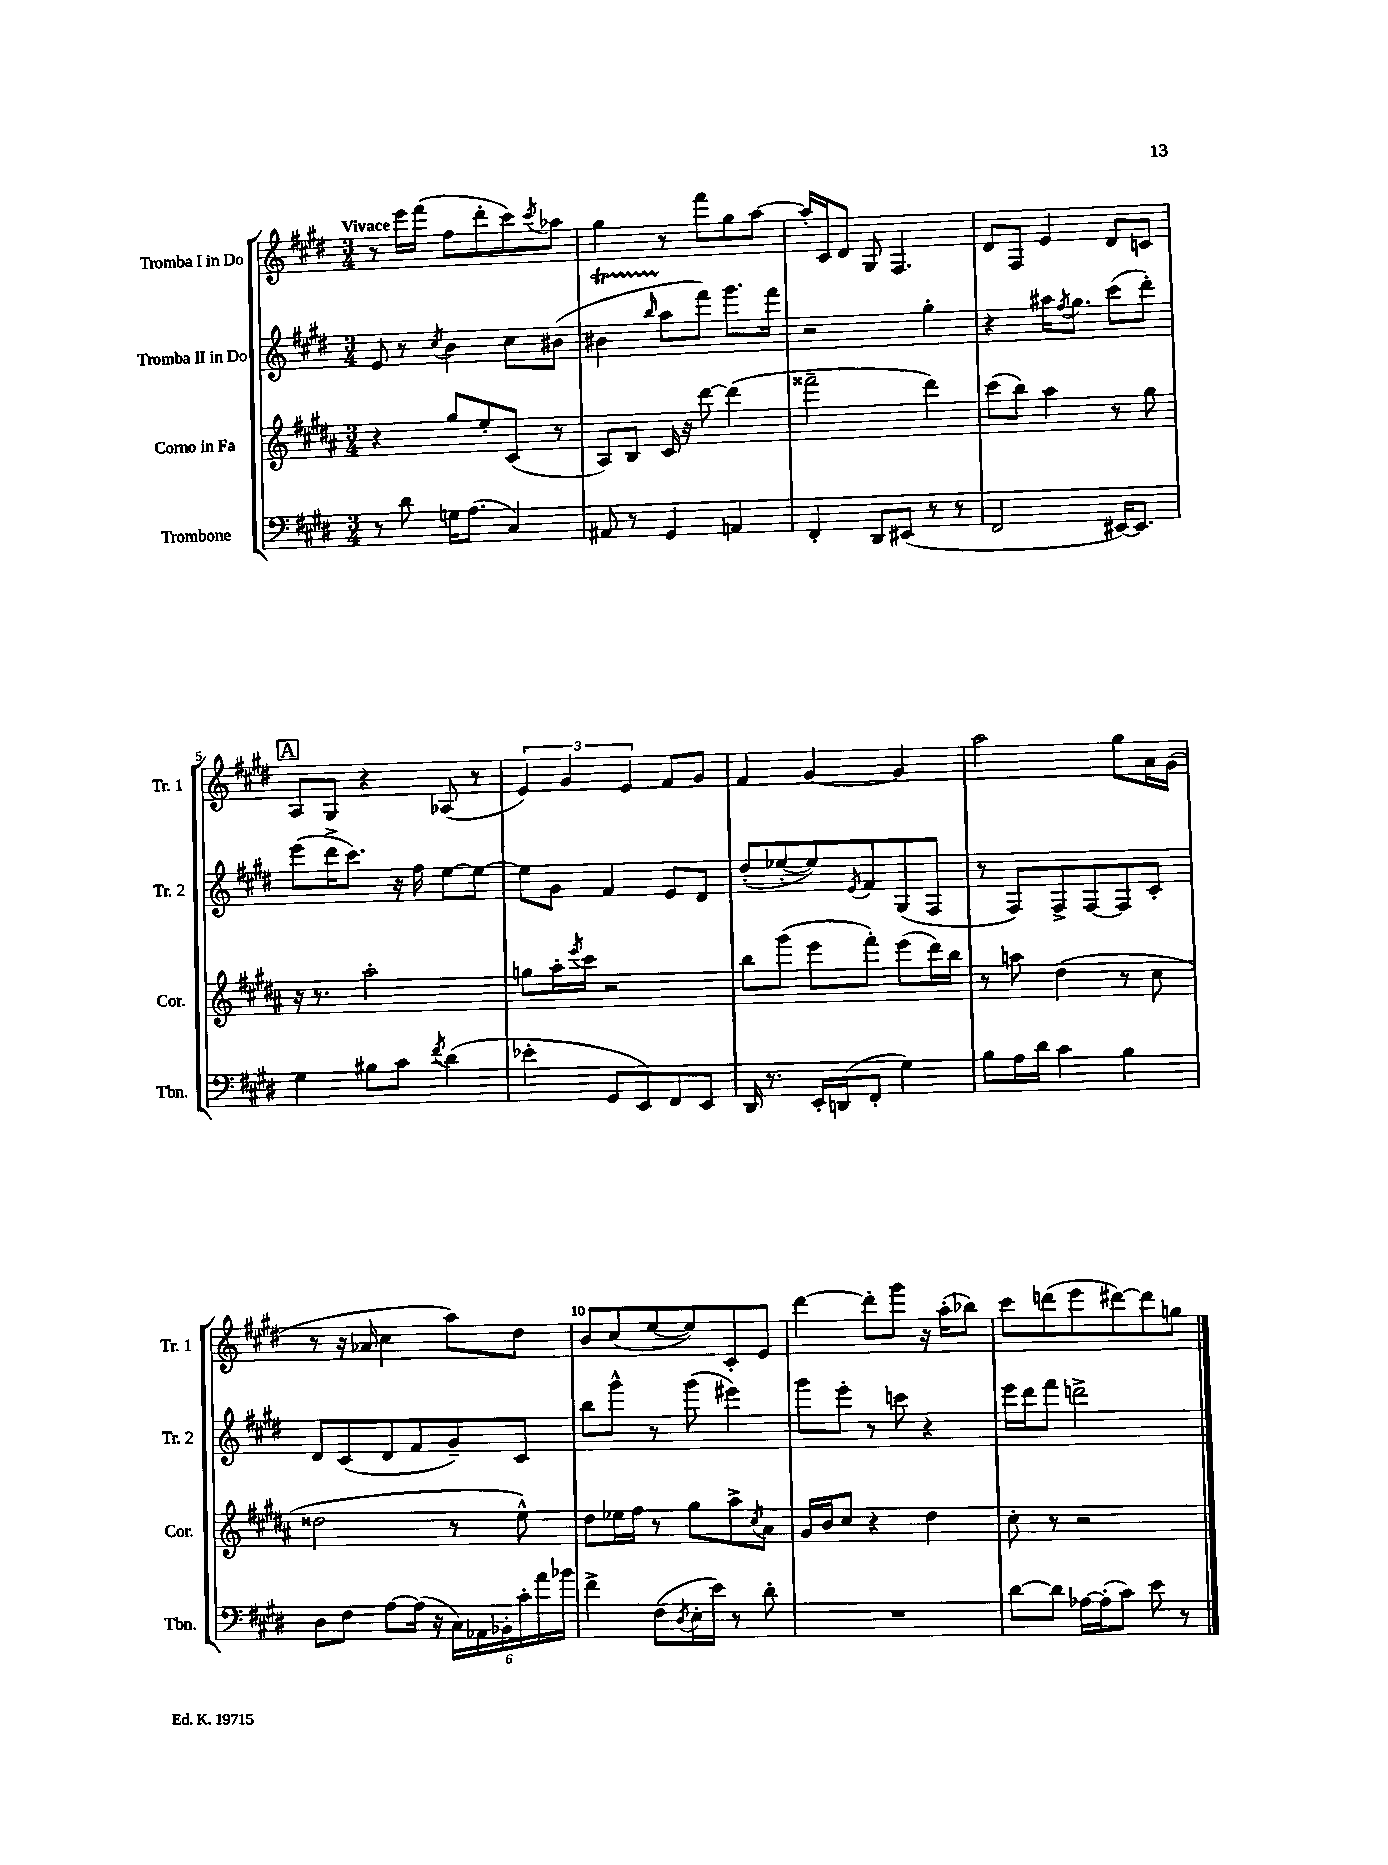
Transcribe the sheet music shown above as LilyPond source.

<<
\new StaffGroup <<
\new Staff = "s0" \with { instrumentName = "Tromba I in Do" shortInstrumentName = "Tr. 1" } {
    \clef treble \key e \major \numericTimeSignature \time 3/4 \tempo "Vivace"
    r8 e'''16 fis'''16( fis''8 dis'''8-. cis'''8) \acciaccatura { cis'''8 } aes''8 |
    gis''4 r8 fis'''8 gis''8 a''8~ |
    a''16-. cis'16 dis'8 gis8 fis4. |
    dis'8 fis8 e'4 dis'8 c'8 |
    \mark \markup { \box "A" } a8 gis8 r4 aes8( r8 |
    \tuplet 3/2 { e'4) gis'4 e'4 } fis'8 gis'8 |
    fis'4 gis'4~ gis'4 |
    a''2 gis''8 a'16 gis'16( |
    r8 r16 aes'16 cis''4 a''8) dis''8 |
    b'8 cis''8( e''8~ e''8) cis'8-. e'8 |
    dis'''4~ dis'''8-. gis'''8 r16 a''16-.( bes''8) |
    cis'''8 d'''8( e'''8 dis'''8~) dis'''8 g''8 \bar "|." |
}
\new Staff = "s1" \with { instrumentName = "Tromba II in Do" shortInstrumentName = "Tr. 2" } {
    \clef treble \key e \major \numericTimeSignature \time 3/4
    e'8 r8 \acciaccatura { cis''8 } b'4 cis''8 bis'8( |
    bis'4\startTrillSpan \grace { b''16 } a''8\stopTrillSpan fis'''8) gis'''8. fis'''16 |
    r2 gis''4-. |
    r4 ais''16 \acciaccatura { fis''8 } gis''8. cis'''8( dis'''8-.) |
    \mark \markup { \box "A" } e'''8( dis'''16-> cis'''8.) r16 fis''16 e''8~ e''8~ |
    e''8 gis'8 fis'4 e'8 dis'8 |
    dis''8-.( ees''8~-. ees''8) \acciaccatura { e'8 } fis'8 gis8( fis8 |
    r8 fis8) fis8-> fis8~ fis8 cis'8-. |
    dis'8 cis'8( dis'8 fis'8 gis'8--) cis'8 |
    b''8 gis'''8-^ r8 gis'''8( eis'''4) |
    gis'''8 e'''8-. r8 c'''8 r4 |
    e'''16 dis'''16 fis'''8 d'''2-> \bar "|." |
}
\new Staff = "s2" \with { instrumentName = "Corno in Fa" shortInstrumentName = "Cor." } {
    \clef treble \key b \major \numericTimeSignature \time 3/4
    r4 gis''8 e''8-. cis'8( r8 |
    ais8) b8 cis'16 r16 dis'''8~ dis'''4( |
    fisis'''2-- dis'''4) |
    cis'''8( b''8) ais''4 r8 gis''8 |
    \mark \markup { \box "A" } r16 r8. ais''2-. |
    g''8 ais''16-. \acciaccatura { e'''8 } cis'''16 r2 |
    b''8 gis'''8( e'''8 fis'''8-.) e'''8( dis'''16) b''16 |
    r8 a''8 dis''4( r8 cis''8 |
    disis''2 r8 e''8-^) |
    dis''8 ees''16 fis''16 r8 gis''8 ais''8-> \acciaccatura { cis''8 } ais'8 |
    gis'16 b'16 cis''8 r4 dis''4 |
    cis''8-. r8 r2 \bar "|." |
}
\new Staff = "s3" \with { instrumentName = "Trombone" shortInstrumentName = "Tbn." } {
    \clef bass \key e \major \numericTimeSignature \time 3/4
    r8 dis'8 g16 a8.( cis4) |
    ais,8 r8 gis,4 a,4 |
    fis,4-. dis,8 eis,8( r8 r8 |
    fis,2 eis,16~) eis,8. |
    \mark \markup { \box "A" } gis4 bis8 cis'8 \acciaccatura { fis'8 } dis'4( |
    ees'4-. gis,8 e,8) fis,8 e,8 |
    dis,16 r8. e,16-. d,16( fis,8-. gis4) |
    b8 a16 dis'16 cis'4 b4 |
    dis8 fis8 a8~ a16( r16 \tuplet 6/4 { cis16) aes,16 bes,16-. cis'16-. a'16 bes'16 } |
    fis'4-> fis8( \acciaccatura { dis8 } e16-. e'16) r8 dis'8-. |
    R2. |
    dis'8~ dis'8 aes16~ aes16-.( cis'8) e'8 r8 \bar "|." |
}
>>
>>
\layout { \context { \Score \override BarNumber.break-visibility = ##(#f #t #t) barNumberVisibility = #(every-nth-bar-number-visible 5) } }
